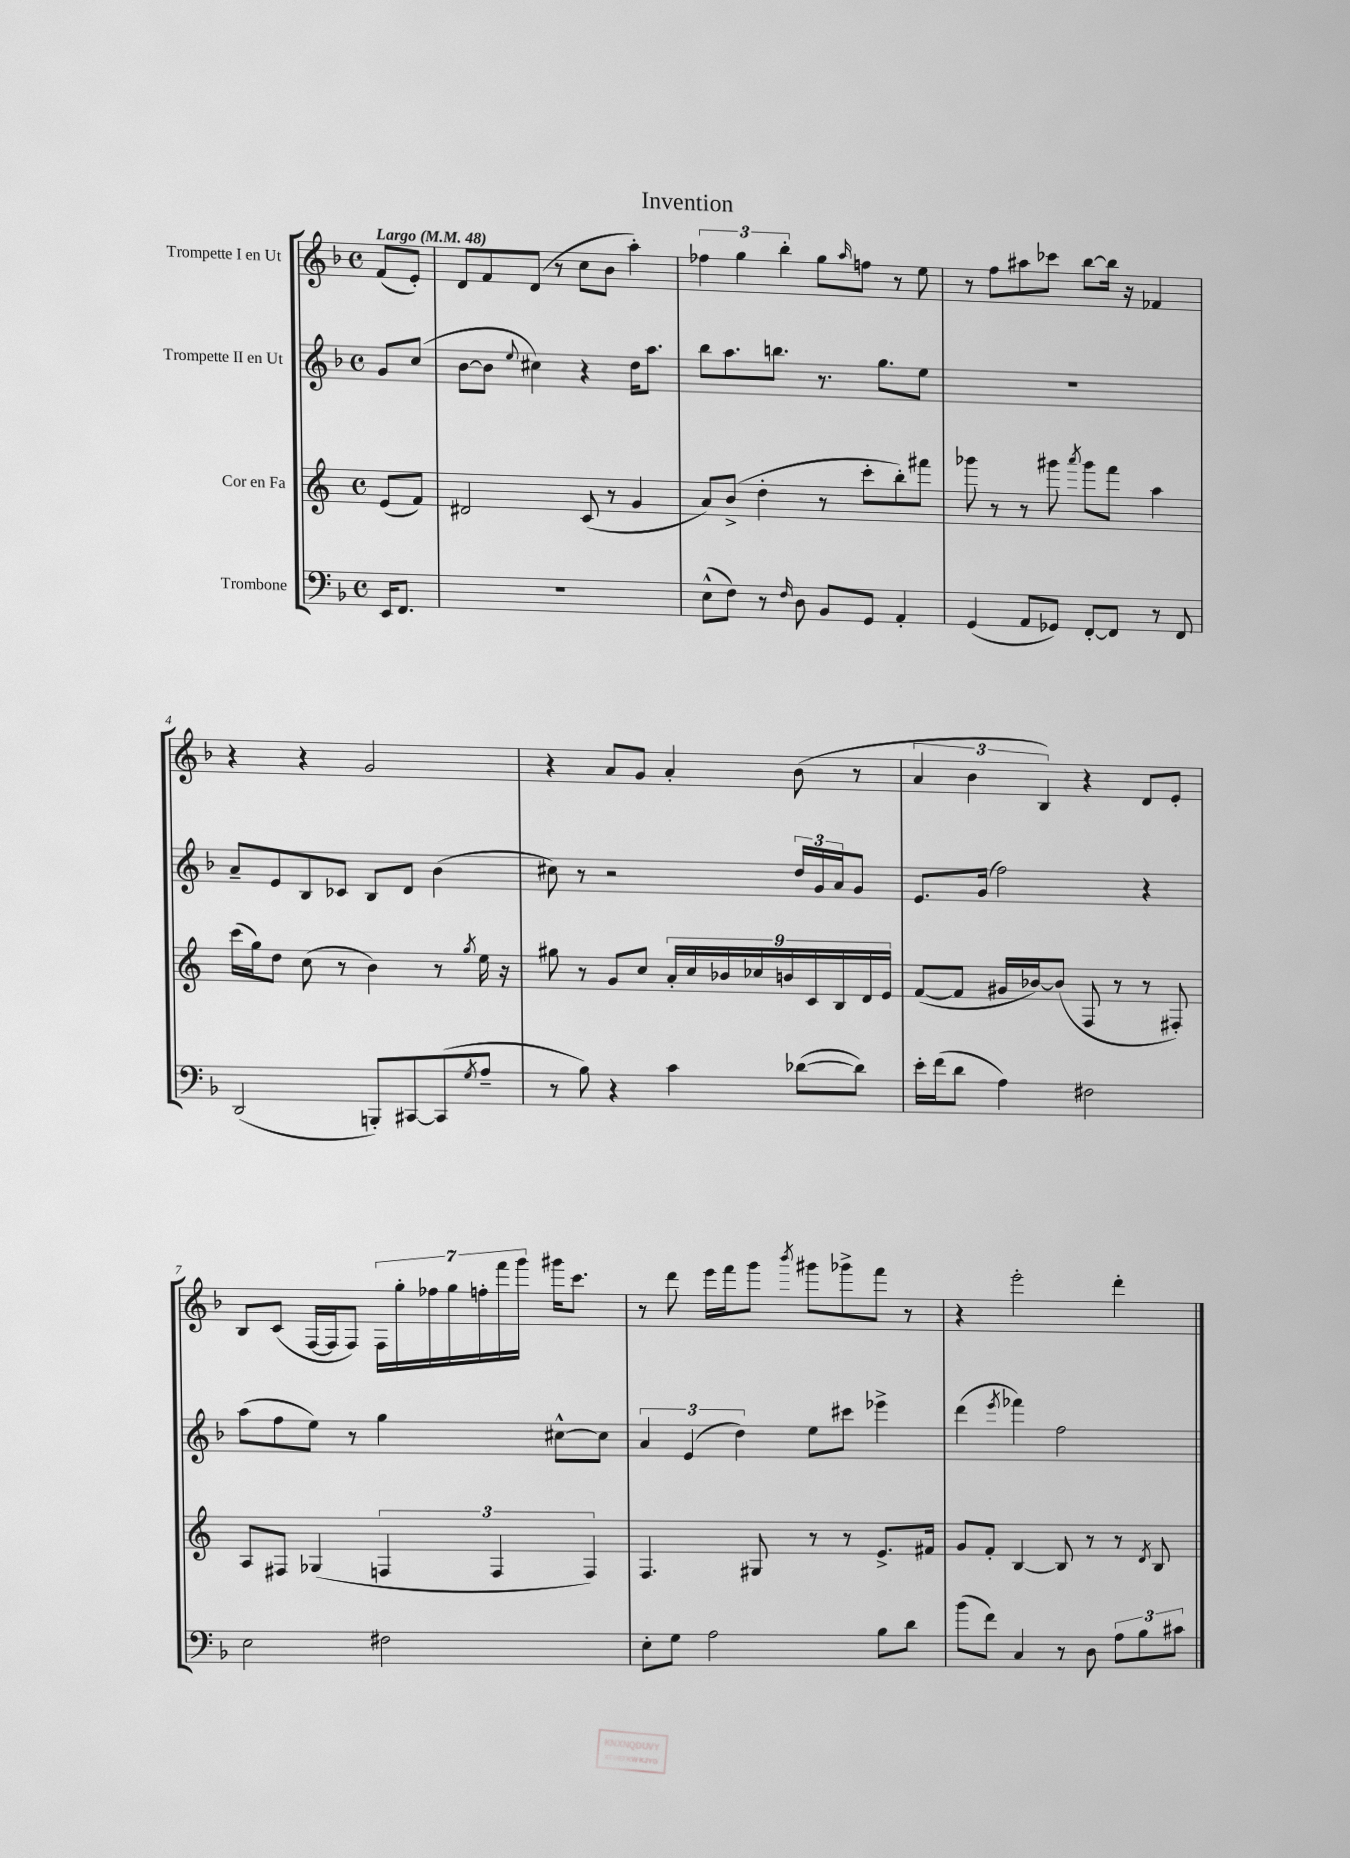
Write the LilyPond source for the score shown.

\header { title = "Invention" }
<<
\new StaffGroup <<
\new Staff = "s0" \with { instrumentName = "Trompette I en Ut" } {
    \clef treble \key f \major \defaultTimeSignature \time 4/4 \partial 4 \tempo "Largo" 4 = 48
    f'8( e'8-.) |
    d'8 f'8 d'8( r8 c''8 bes'8 a''4-.) |
    \tuplet 3/2 { fes''4 g''4 bes''4-. } g''8 \grace { a''16 } f''8 r8 e''8 |
    r8 f''8 ais''8 ces'''8 bes''8~ bes''16 r16 fes'4 |
    r4 r4 g'2 |
    r4 a'8 g'8 a'4-. bes'8( r8 |
    \tuplet 3/2 { a'4 bes'4 bes4) } r4 d'8 e'8-. |
    bes8 c'8( f16~ f16 f8) \tuplet 7/4 { f16 g''16-. fes''16 g''16 f''16-. f'''16 g'''16 } gis'''16 c'''8. |
    r8 d'''8 e'''16 f'''16 g'''8 \acciaccatura { bes'''8 } gis'''8 ges'''8-> f'''8 r8 |
    r4 e'''2-. d'''4-. \bar "|." |
}
\new Staff = "s1" \with { instrumentName = "Trompette II en Ut" } {
    \clef treble \key f \major \defaultTimeSignature \time 4/4 \partial 4
    g'8 c''8( |
    bes'8~ bes'8 \appoggiatura { e''8 } cis''4) r4 d''16 a''8. |
    bes''8 a''8. b''8. r8. g''8. e''8 |
    R1 |
    a'8-- e'8 bes8 ces'8 bes8 d'8 bes'4( |
    cis''8) r8 r2 \tuplet 3/2 { d''16 g'16 a'16 } g'8 |
    e'8. g'16( f''2) r4 |
    a''8( f''8 e''8) r8 g''4 cis''8~-^ cis''8 |
    \tuplet 3/2 { a'4 e'4( d''4) } e''8 cis'''8 ees'''4-> |
    d'''4( \acciaccatura { e'''8 } fes'''4) f''2 \bar "|." |
}
\new Staff = "s2" \with { instrumentName = "Cor en Fa" } {
    \clef treble \key c \major \defaultTimeSignature \time 4/4 \partial 4
    e'8( f'8) |
    dis'2 c'8( r8 g'4 |
    a'8) b'8->( d''4-. r8 c'''8-. b''8-.) fis'''8 |
    ges'''8 r8 r8 gis'''8 \acciaccatura { a'''8 } gis'''8 f'''8 a''4 |
    c'''16( g''16) d''8 c''8( r8 b'4) r8 \acciaccatura { g''8 } e''16 r16 |
    gis''8 r8 g'8 c''8 \tuplet 9/8 { a'16-. c''16 bes'16 ces''16 b'16 c'16 b16 d'16 e'16 } |
    f'8~( f'8 gis'16 bes'16~) bes'8( f8 r8 r8 fis8-.) |
    a8 fis8 ges4( \tuplet 3/2 { f4 f4 f4) } |
    f4. gis8 r8 r8 e'8.-> fis'16 |
    g'8 f'8-. b4~ b8 r8 r8 \acciaccatura { d'8 } b8 \bar "|." |
}
\new Staff = "s3" \with { instrumentName = "Trombone" } {
    \clef bass \key f \major \defaultTimeSignature \time 4/4 \partial 4
    e,16 f,8. |
    R1 |
    e8-^( f8) r8 \grace { f16 } d8 bes,8 g,8 a,4-. |
    g,4( a,8 ges,8) f,8~-. f,8 r8 f,8 |
    d,2( b,,8-.) cis,8~ cis,8( \acciaccatura { g8 } a8-- |
    r8 bes8) r4 c'4 des'8~( des'8) |
    e'16-. f'16( d'8 a4) fis2 |
    e2 fis2 |
    e8-. g8 a2 bes8 d'8 |
    bes'8( f'8) c4 r8 d8 \tuplet 3/2 { a8 bes8 cis'8 } \bar "|." |
}
>>
>>
